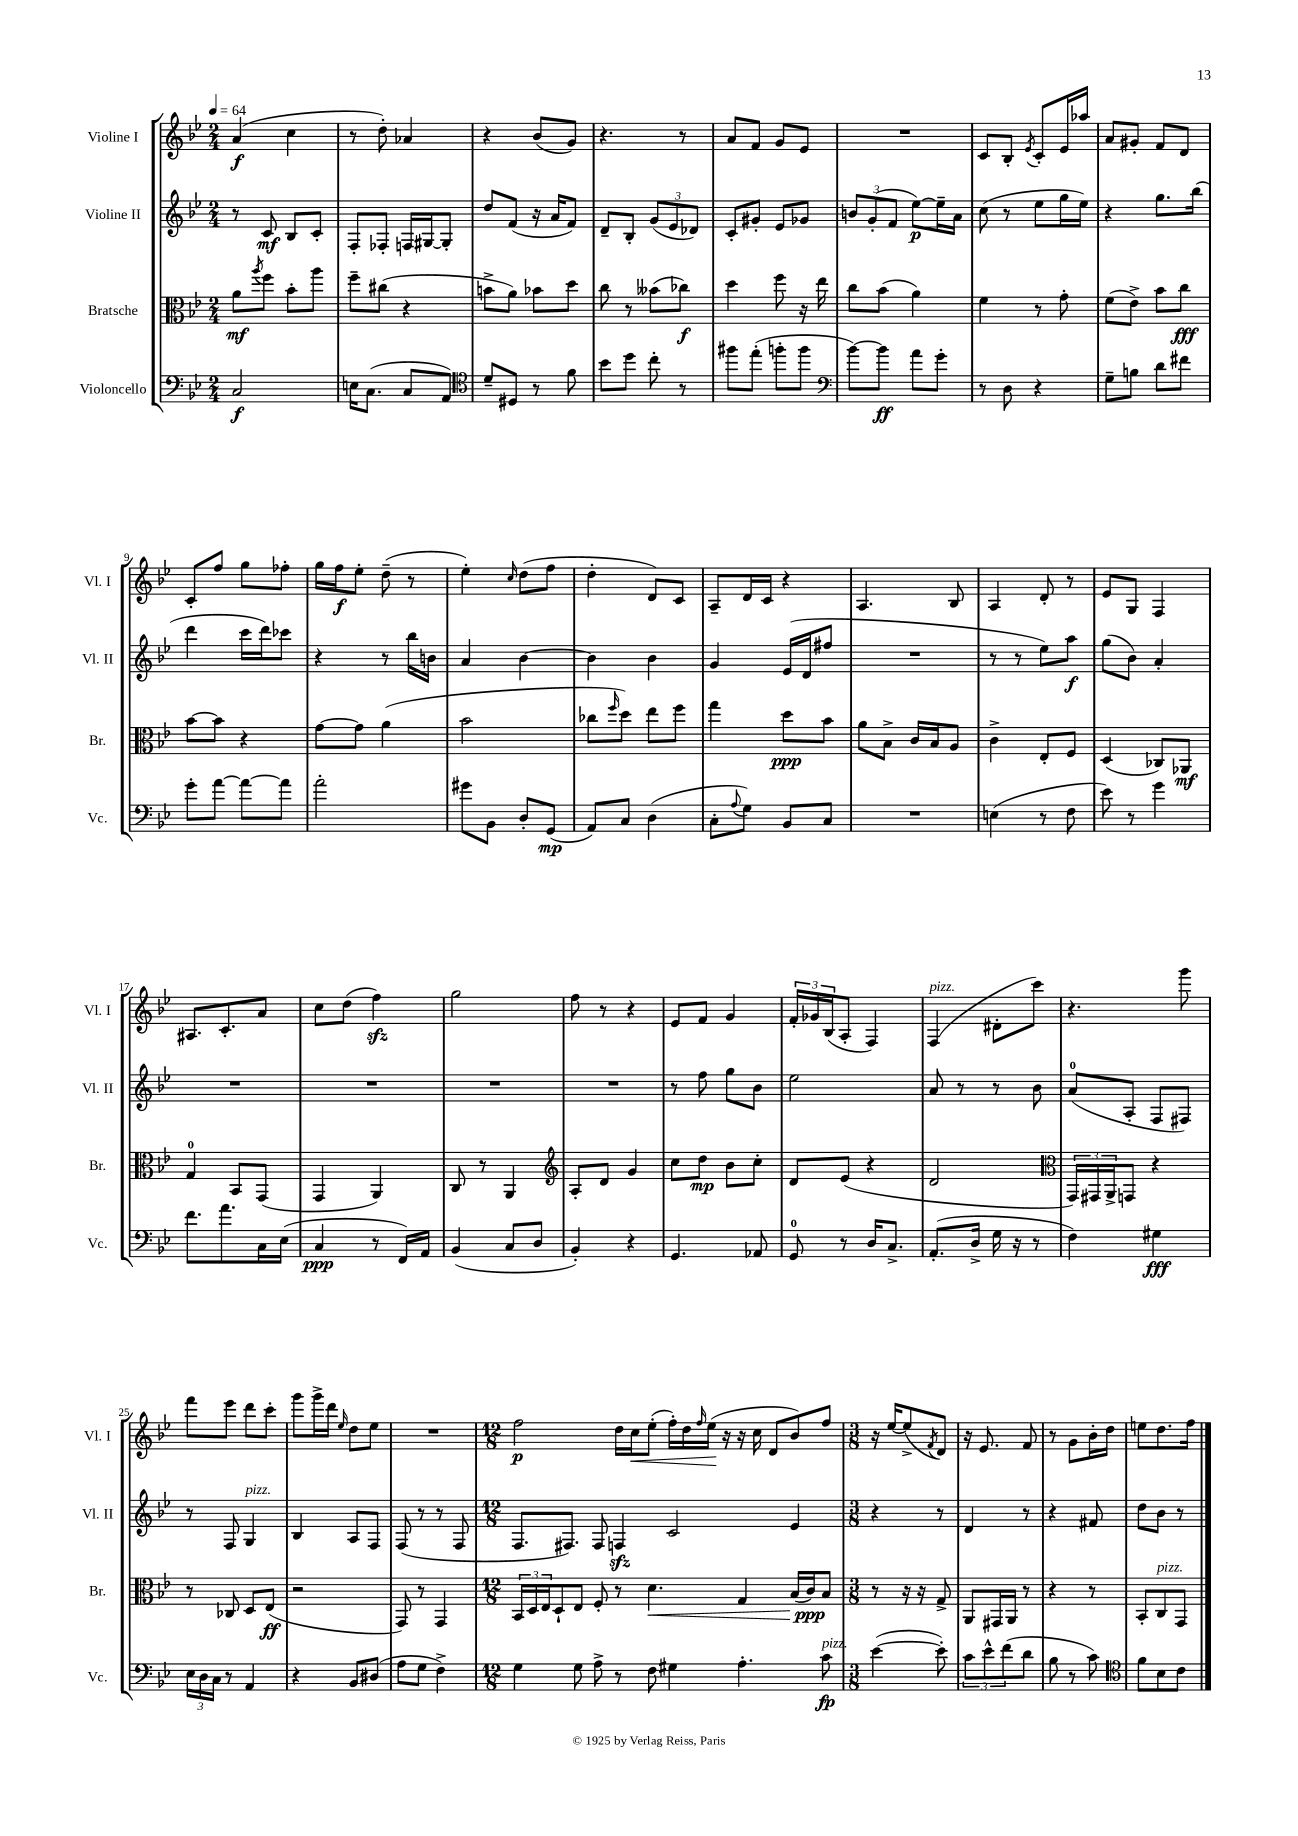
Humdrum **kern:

**kern	**dynam	**kern	**dynam	**kern	**dynam	**kern	**dynam
*part4	*part4	*part3	*part3	*part2	*part2	*part1	*part1
*staff4	*staff4	*staff3	*staff3	*staff2	*staff2	*staff1	*staff1
*I"Violoncello	*	*I"Bratsche	*	*I"Violine II	*	*I"Violine I	*
*I'Vc.	*	*I'Br.	*	*I'Vl. II	*	*I'Vl. I	*
*clefF4	*	*clefC3	*	*clefG2	*	*clefG2	*
*k[b-e-]	*	*k[b-e-]	*	*k[b-e-]	*	*k[b-e-]	*
*M2/4	*	*M2/4	*	*M2/4	*	*M2/4	*
*MM64	*	*MM64	*	*MM64	*	*MM64	*
=1	=1	=1	=1	=1	=1	=1	=1
2C/	f	8a\L	mf	8r	.	(4a/	f
.	.	8qaa/	.	.	.	.	.
.	.	8ff\J	.	8c/	mf	.	.
.	.	8b-'\L	.	8B-/L	.	4cc\	.
.	.	8aa\J	.	8c'/J	.	.	.
=2	=2	=2	=2	=2	=2	=2	=2
16En\KL	.	8ff~\L	.	8F'/L	.	8r	.
(8.C\J	.	.	.	.	.	.	.
.	.	(8cc#X\J	.	8F-X'/J	.	8dd'\)	.
8C/L	.	4r	.	16Fn/LL	.	4a-X/	.
.	.	.	.	[16G#X/J	.	.	.
8AA/J)	.	.	.	8G#'/J]	.	.	.
=3	=3	=3	=3	=3	=3	=3	=3
*clefC4	*	*	*	*	*	*	*
8d~/L	.	8bn^\L	.	8dd/L	.	4r	.
8D#X/J	.	8a\J)	.	(8f/J	.	.	.
8r	.	8b-X\L	.	16r	.	(8b-/L	.
.	.	.	.	16a/KL	.	.	.
8f\	.	8dd\J	.	8f/J)	.	8g/J)	.
=4	=4	=4	=4	=4	=4	=4	=4
8b-\L	.	8cc\	.	8d~/L	.	4.r	.
8dd\J	.	8r	.	8B-'/J	.	.	.
8cc'\	.	(8b--X\L	.	(12g/L	.	.	.
.	.	.	.	12e-/	.	.	.
8r	.	8cc-X\J)	f	.	.	8r	.
.	.	.	.	12d-X/J)	.	.	.
=5	=5	=5	=5	=5	=5	=5	=5
8ff#X\L	.	4dd\	.	8c'/L	.	8a/L	.
(8ee-'\J	.	.	.	8g#X'/J	.	8f/J	.
8ffn'\L	.	8ff\	.	8e-/L	.	8g/L	.
8ff\J	.	16r	.	8g-X/J	.	8e-/J	.
.	.	16ee-\	.	.	.	.	.
=6	=6	=6	=6	=6	=6	=6	=6
*clefF4	*	*	*	*	*	*	*
[8b-\L)	.	8cc\L	.	12bn/L	.	2r	.
.	.	.	.	(12g'/	.	.	.
8b-\J]	ff	(8b-\J	.	.	.	.	.
.	.	.	.	12f/J	.	.	.
8a\L	.	4a\)	.	[8ee-\L)	p	.	.
8g'\J	.	.	.	16ee-~\L]	.	.	.
.	.	.	.	16a\JJ	.	.	.
=7	=7	=7	=7	=7	=7	=7	=7
8r	.	4f\	.	(8cc\	.	8c/L	.
8D\	.	.	.	8r	.	8B-'/J	.
.	.	.	.	.	.	8qe-/	.
4r	.	8r	.	8ee-\L	.	8c'/L	.
.	.	8g'\	.	16gg\L	.	16e-/L	.
.	.	.	.	16ee-\JJ)	.	16aa-X/JJ	.
=8	=8	=8	=8	=8	=8	=8	=8
8G~\L	.	(8f\L	.	4r	.	8a/L	.
8Bn\J	.	8e-^\J)	.	.	.	8g#X'/J	.
8d\L	.	8b-\L	.	8.gg\L	.	8f/L	.
8f#X\J	.	8cc\J	fff	.	.	8d/J	.
.	.	.	.	(16bb-\Jk	.	.	.
!!LO:LB:g=z
=9	=9	=9	=9	=9	=9	=9	=9
8g'\L	.	[8b-\L	.	4ddd\	.	8c'/L	.
[8a\J	.	8b-\J]	.	.	.	8ff/J	.
8a\L_	.	4r	.	16ccc\LL	.	8gg\L	.
.	.	.	.	16ddd\J)	.	.	.
8a\J]	.	.	.	8ccc-X\J	.	8ff-X'\J	.
=10	=10	=10	=10	=10	=10	=10	=10
2a'\	.	[8g\L	.	4r	.	16gg\LL	.
.	.	.	.	.	.	16ff\J	f
.	.	8g\J]	.	.	.	8ee-'\J	.
.	.	(4a\	.	8r	.	(8dd~\	.
.	.	.	.	16bb-\LL	.	8r	.
.	.	.	.	16bn\JJ	.	.	.
=11	=11	=11	=11	=11	=11	=11	=11
8g#X\L	.	2b-\	.	4a/	.	4ee-'\)	.
8BB-\J	.	.	.	.	.	.	.
.	.	.	.	.	.	16qqcc/	.
8D'/L	.	.	.	[4b-\	.	(8dd\L	.
(8GG/J	mp	.	.	.	.	8ff\J	.
=12	=12	=12	=12	=12	=12	=12	=12
8AA/L)	.	8cc-X\L	.	4b-\]	.	4dd'\	.
.	.	16qqff/	.	.	.	.	.
8C/J	.	8dd\J)	.	.	.	.	.
(4D\	.	8ee-\L	.	4b-\	.	8d/L)	.
.	.	8ff\J	.	.	.	8c/J	.
=13	=13	=13	=13	=13	=13	=13	=13
8C'\L	.	4gg\	.	4g/	.	8A~/L	.
8qqA/	.	.	.	.	.	.	.
8G\J)	.	.	.	.	.	16d/L	.
.	.	.	.	.	.	16c/JJ	.
8BB-/L	.	8dd\L	ppp	(16e-/LL	.	4r	.
.	.	.	.	16d/J	.	.	.
8C/J	.	8b-\J	.	8ff#X/J	.	.	.
=14	=14	=14	=14	=14	=14	=14	=14
2r	.	8a\L	.	2r	.	4.A/	.
.	.	8B-^\J	.	.	.	.	.
.	.	16c/LL	.	.	.	.	.
.	.	16B-/J	.	.	.	.	.
.	.	8A/J	.	.	.	8B-/	.
=15	=15	=15	=15	=15	=15	=15	=15
(4En\	.	4c^\	.	8r	.	4A/	.
.	.	.	.	8r	.	.	.
8r	.	8E-'/L	.	8ee-\L)	.	8d'/	.
8F\	.	8F/J	.	8aa\J	f	8r	.
=16	=16	=16	=16	=16	=16	=16	=16
8e-\)	.	(4D/	.	(8gg\L	.	8e-/L	.
8r	.	.	.	8b-\J)	.	8G/J	.
4g\	.	8C-X/L)	.	4a'/	.	4F/	.
.	.	8AA-X/J	mf	.	.	.	.
!!LO:LB:g=z
=17	=17	=17	=17	=17	=17	=17	=17
8.f\L	.	4G/	.	2r	.	8.A#X/L	.
8.a\	.	.	.	.	.	8.c'/	.
.	.	8BB-/L	.	.	.	.	.
16C\L	.	(8GG/J	.	.	.	8a/J	.
(16E-\JJ	.	.	.	.	.	.	.
=18	=18	=18	=18	=18	=18	=18	=18
4C/	ppp	4GG/	.	2r	.	8cc\L	.
.	.	.	.	.	.	(8dd\J	.
8r	.	4AA/)	.	.	.	4ffzz\)	.
16FF/LL)	.	.	.	.	.	.	.
16AA/JJ	.	.	.	.	.	.	.
=19	=19	=19	=19	=19	=19	=19	=19
(4BB-/	.	8C/	.	2r	.	2gg\	.
.	.	8r	.	.	.	.	.
8C/L	.	4AA/	.	.	.	.	.
8D/J	.	.	.	.	.	.	.
=20	=20	=20	=20	=20	=20	=20	=20
*	*	*clefG2	*	*	*	*	*
4BB-'/)	.	8A'/L	.	2r	.	8ff\	.
.	.	8d/J	.	.	.	8r	.
4r	.	4g/	.	.	.	4r	.
=21	=21	=21	=21	=21	=21	=21	=21
4.GG/	.	8cc\L	.	8r	.	8e-/L	.
.	.	8dd\J	mp	8ff\	.	8f/J	.
.	.	8b-\L	.	8gg\L	.	4g/	.
8AA-X/	.	8cc'\J	.	8b-\J	.	.	.
=22	=22	=22	=22	=22	=22	=22	=22
8GG/	.	8d/L	.	2ee-\	.	24f'/LL	.
.	.	.	.	.	.	24g-X/	.
.	.	.	.	.	.	(24B-/J	.
8r	.	(8e-/J	.	.	.	8A'/J	.
16D/KL	.	4r	.	.	.	4F/)	.
8.C^/J	.	.	.	.	.	.	.
=23	=23	=23	=23	=23	=23	=23	=23
!	!	!	!	!	!	!LO:TX:a:i:t=pizz.	!
(8.AA'/L	.	2d/	.	8a/	.	(4F/	.
.	.	.	.	8r	.	.	.
16D^/Jk	.	.	.	.	.	.	.
16G\	.	.	.	8r	.	8d#X'\L	.
16r	.	.	.	.	.	.	.
8r	.	.	.	8b-\	.	8ccc\J)	.
=24	=24	=24	=24	=24	=24	=24	=24
*	*	*clefC3	*	*	*	*	*
4F\)	.	24GG/LL)	.	(8a/L	.	4.r	.
.	.	24GG#X/	.	.	.	.	.
.	.	24AA^/J	.	.	.	.	.
.	.	8GGn/J	.	8A'/J	.	.	.
4G#X\	fff	4r	.	8F/L	.	.	.
.	.	.	.	8F#X/J)	.	8ggg\	.
!!LO:LB:g=z
=25	=25	=25	=25	=25	=25	=25	=25
24E-\LL	.	8r	.	8r	.	8fff\L	.
24D\	.	.	.	.	.	.	.
24C\JJ	.	.	.	.	.	.	.
8r	.	8C-X/	.	8F/	.	8eee-\J	.
!	!	!	!	!LO:TX:a:i:t=pizz.	!	!	!
4AA/	.	8D/L	.	4G/	.	8ddd\L	.
.	.	(8E-/J	ff	.	.	8ccc'\J	.
=26	=26	=26	=26	=26	=26	=26	=26
4r	.	2r	.	4B-/	.	8ggg\L	.
.	.	.	.	.	.	16ggg^\L	.
.	.	.	.	.	.	16ddd\JJ	.
.	.	.	.	.	.	16qqee-/	.
8BB-/L	.	.	.	8A/L	.	8dd\L	.
(8D#X/J	.	.	.	8F/J	.	8ee-\J	.
=27	=27	=27	=27	=27	=27	=27	=27
8A\L	.	8GG/)	.	(8F/	.	2r	.
8G\J	.	8r	.	8r	.	.	.
4F^\)	.	4GG/	.	8r	.	.	.
.	.	.	.	8F/	.	.	.
=28	=28	=28	=28	=28	=28	=28	=28
*M12/8	*	*M12/8	*	*M12/8	*	*M12/8	*
4G\	.	24BB-/LL	.	8.F/L	.	2ff\	p
.	.	24D/	.	.	.	.	.
.	.	24E-/J	.	.	.	.	.
.	.	8D`/	.	.	.	.	.
.	.	.	.	8.F#X/J)	.	.	.
8G\	.	8E-/J	.	.	.	.	.
8A^\	.	8F'/	.	8F#/	.	.	.
8r	.	8r	.	4Fnzz/	.	16dd\LL	.
!	!	!	!	!	!	!	!LO:HP:b
.	.	.	.	.	.	16cc\J	<
!	!	!	!LO:HP:b	!	!	!	!
8F\	.	4.d\	<	.	.	(8ee-'\J	.
4G#X\	.	.	.	2c/	.	16ff'\LL)	.
.	.	.	.	.	.	16dd\	.
.	.	.	.	.	.	16qqff/	.
.	.	.	.	.	.	(16ee-\JJ	.
.	.	.	.	.	.	16r	[
4.A'\	.	4G/	.	.	.	16r	.
.	.	.	.	.	.	16cc\	.
.	.	.	.	.	.	8d/L	.
.	.	(16B-/LL	.	4e-/	.	8b-/)	.
.	.	16c/J)	ppp	.	.	.	.
!LO:TX:a:i:t=pizz.	!	!	!	!	!	!	!
8c\	fp	8B-/J	[	.	.	8ff/J	.
=29	=29	=29	=29	=29	=29	=29	=29
*M3/8	*	*M3/8	*	*M3/8	*	*M3/8	*
([4e-\	.	8r	.	4r	.	16r	.
.	.	.	.	.	.	[16ee-/KL	.
.	.	16r	.	.	.	(8ee-^/]	.
.	.	16r	.	.	.	.	.
.	.	.	.	.	.	8qf/	.
8e-'\])	.	8G^/	.	8r	.	8d/J)	.
=30	=30	=30	=30	=30	=30	=30	=30
12c\L	.	8AA/L	.	4d/	.	16r	.
.	.	.	.	.	.	8.e-/	.
12e-^^\	.	.	.	.	.	.	.
.	.	16GG#X/L	.	.	.	.	.
(12f\	.	.	.	.	.	.	.
.	.	16AA/JJ	.	.	.	.	.
8d\J	.	8r	.	8r	.	8f/	.
=31	=31	=31	=31	=31	=31	=31	=31
8B-\	.	4r	.	4r	.	8r	.
8r	.	.	.	.	.	8g\L	.
8c\)	.	8r	.	8f#X/	.	16b-'\L	.
.	.	.	.	.	.	16dd\JJ	.
=32	=32	=32	=32	=32	=32	=32	=32
*clefC4	*	*	*	*	*	*	*
8f\L	.	8BB-'/L	.	8dd\L	.	8een\L	.
!	!	!LO:TX:a:i:t=pizz.	!	!	!	!	!
8B-\	.	8C/	.	8b-\J	.	8.dd\	.
8c\J	.	8GG/J	.	8r	.	.	.
.	.	.	.	.	.	16ff\Jk	.
==	==	==	==	==	==	==	==
*-	*-	*-	*-	*-	*-	*-	*-
